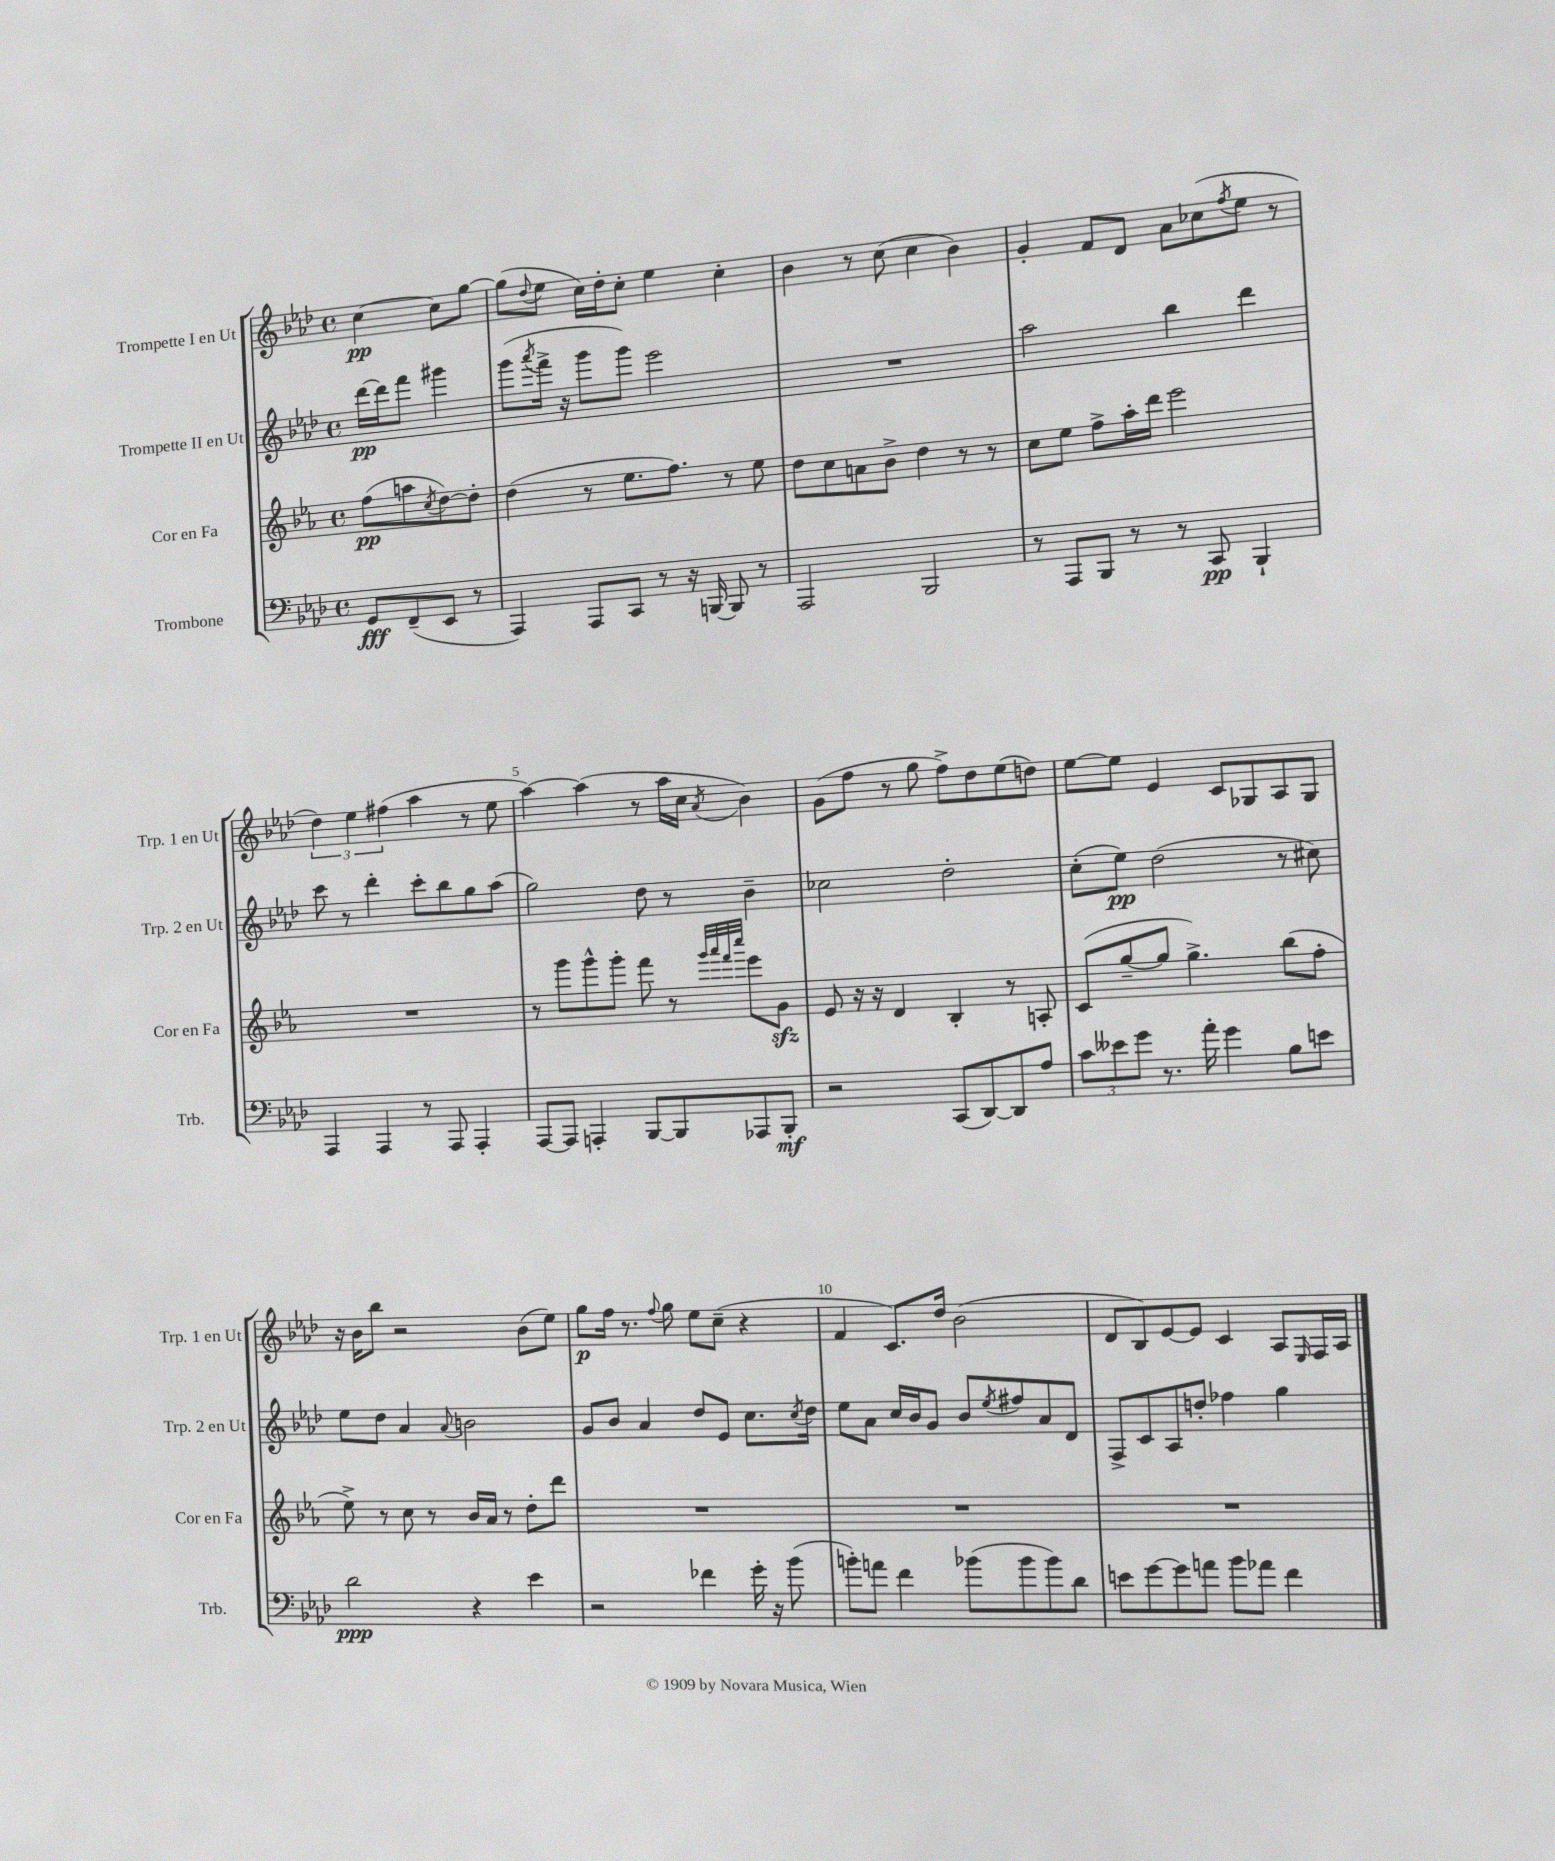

**kern	**kern	**kern	**kern
*staff4	*staff3	*staff2	*staff1
*clefF4	*clefG2	*clefG2	*clefG2
*k[b-e-a-d-]	*k[b-e-a-]	*k[b-e-a-d-]	*k[b-e-a-d-]
*M4/4	*M4/4	*M4/4	*M4/4
*met(c)	*met(c)	*met(c)	*met(c)
8GG	(8ff	[16ddd-	[4cc
.	.	16ddd-]	.
(8FF~	8aa	8fff	.
.	8qcc	.	.
8EE-	[8dd)	4ggg#	8cc]
8r	8dd']	.	[8gg
=	=	=	=
4AAA-)	(4dd	(8ggg	(8gg]
.	.	8qaaa-	8qqdd-
.	.	16fff^	8ee-
.	.	16r	.
8AAA-	8r	8ggg	16cc)
.	.	.	16dd-'
8CC	8.ee-	8ggg)	8cc'
8r	.	2eee-	4ee-
.	8.ff)	.	.
16r	.	.	.
[16BBB	.	.	.
8BBB]	8r	.	4cc'
8r	8ee-	.	.
=	=	=	=
2AAA-	8dd	1r	4b-
.	8cc	.	.
.	8a	.	8r
.	8b-^	.	(8cc
2BBB-	4dd	.	4cc
.	8r	.	4b-)
.	8r	.	.
=	=	=	=
8r	8cc	2aa-	4g'
8AAA-	8ee-	.	.
8BBB-	8ff^	.	8f
8r	16aa-'	.	8d-
.	16ddd	.	.
8r	2eee-	4bb-	8a-
8CC	.	.	(8cc-
.	.	.	8qff
4BBB-`	.	4ddd-	8ee-
.	.	.	8r
=	=	=	=
4AAA-	1r	8ccc	6dd-)
.	.	8r	.
.	.	.	6ee-
4AAA-	.	4ddd-'	.
.	.	.	(6ff#
8r	.	8ccc'	4aa-
8AAA-	.	8bb-	.
4AAA-'	.	8gg	8r
.	.	(8aa-	8ee-
=	=	=	=
[8AAA-	8r	2gg)	[4aa-)
8AAA-]	8ggg	.	.
4AAA'	8ggg^^	.	(4aa-]
.	8ggg'	.	.
[8BBB-	8fff	8dd-	8r
8BBB-]	8r	8r	16aa-
.	.	.	16cc
.	32qqggg	.	.
.	32qqaaa-	.	.
.	32qqfff	.	.
.	32qqcccc	.	8qa-
8AAA-	8eee-	4b-~	4b-)
8BBB-'	8g	.	.
=	=	=	=
2r	8e-	2cc-	(8g
.	16r	.	8ff
.	16r	.	.
.	4d	.	8r
.	.	.	8gg
(8CC	4B-'	2dd-'	8ff^)
[8DD-)	.	.	8dd-
8DD-]	8r	.	(8ee-
8A-	8A'	.	8dd)
=	=	=	=
12c	(8c	(8cc'	[8ee-
12e--	.	.	.
.	[8gg~	8ee-)	8ee-]
12g	.	.	.
8.r	8gg]	(2dd-	4e-
.	4.gg^)	.	.
16a-'	.	.	.
4g	.	.	8c
.	.	.	8G-
8B-	(8bb-	8r	8A-
8e	8ff'	8cc#)	8G-
=	=	=	=
2d-	8ee-^)	8ee-	16r
.	.	.	16b-
.	8r	8dd-	8bb-
.	8cc	4a-	2r
.	8r	.	.
.	.	8qqa-	.
4r	16b-	2b	.
.	16a-	.	.
.	8r	.	.
4e-	8dd'	.	(8b-
.	8ddd	.	8ee-)
=	=	=	=
2r	1r	8g	8gg
.	.	8b-	16ff
.	.	.	8.r
.	.	4a-	.
.	.	.	8qqff
.	.	.	8gg
4f-	.	8dd-	8ee-
.	.	8e-	(8cc~
16g'	.	8.cc	4r
16r	.	.	.
(8b-	.	.	.
.	.	8qcc	.
.	.	16dd-	.
=	=	=	=
8b')	1r	8ee-	4f
8a	.	8a-	.
4f	.	16cc	8.c)
.	.	16b-	.
.	.	8g	.
.	.	.	16dd-
(8b-	.	8b-	(2b-
.	.	8qee-	.
8b-	.	8ff#	.
8b-)	.	8a-	.
8d-	.	8d-	.
=	=	=	=
8e	1r	8F^	8d-
[8g	.	8c	8B-)
8g]	.	8A-	[8e-
8a	.	8dd'	8e-]
8b-	.	4ff-	4c
8a-	.	.	.
4f	.	4gg	8A-
.	.	.	16qqE-
.	.	.	16F
.	.	.	16A-
==	==	==	==
*-	*-	*-	*-
